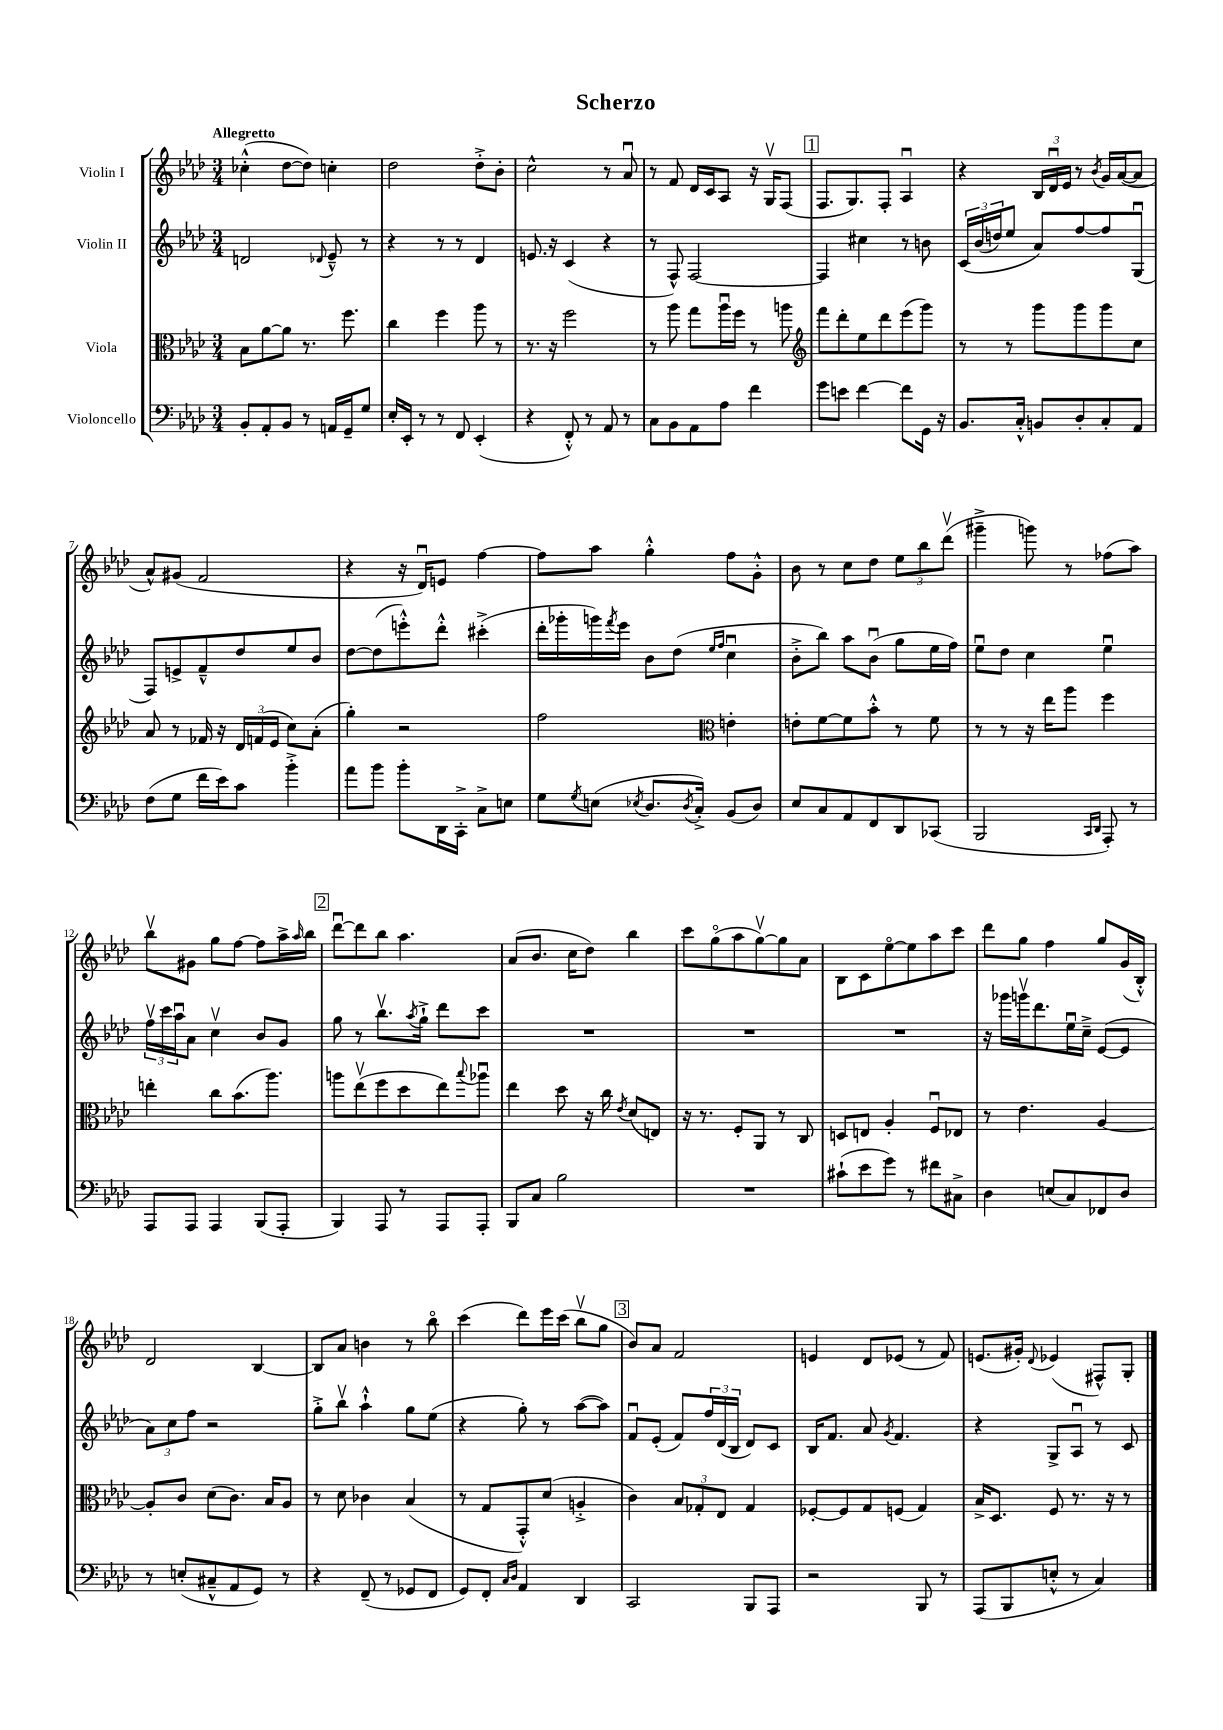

**kern	**kern	**kern	**kern
*staff4	*staff3	*staff2	*staff1
*clefF4	*clefC3	*clefG2	*clefG2
*k[b-e-a-d-]	*k[b-e-a-d-]	*k[b-e-a-d-]	*k[b-e-a-d-]
*M3/4	*M3/4	*M3/4	*M3/4
8BB-'	8B-	2d	(4cc-'^^
8AA-'	[8a-	.	.
8BB-	8a-]	.	[8dd-
8r	8.r	.	8dd-])
.	.	8qqd-	.
16AA	.	8e-~^^	4cc'
16GG~	8.ff	.	.
8G	.	8r	.
=	=	=	=
16E-'	4cc	4r	2dd-
16EE-'	.	.	.
8r	.	.	.
8r	4ff	8r	.
8FF	.	8r	.
(4EE-'	8aa-	4d-	8dd-'^
.	8r	.	8b-'
=	=	=	=
4r	8.r	8.e	2cc^^
.	16r	16r	.
8FF'^^)	2ff	(4c	.
8r	.	.	.
8AA-	.	4r	8r
8r	.	.	8a-u
=	=	=	=
8C	8r	8r	8r
8BB-	8aa-	8F^^)	8f
8AA-	8gg	[2F	16d-
.	.	.	16c
8A-	16aa-u	.	8A-
.	16ff	.	.
4f	8r	.	16r
.	.	.	16Gv
.	8aa	.	(8F
=	=	=	=
*	*clefG2	*	*
8g	8fff	4F]	8.F
8e	8ddd-'	.	.
.	.	.	8.G)
[4f	8ee-	4cc#	.
.	8ddd-	.	8F'
8f]	(8eee-	8r	4A-u
16GG	8ggg)	8b	.
16r	.	.	.
=	=	=	=
8.BB-	8r	&(24c	4r
.	.	(24b-	.
.	.	24dd)	.
.	8r	8ee-	.
16C'^^	.	.	.
8BB	8ggg	8a-&)	24B-
.	.	.	24d-u
.	.	.	24e-
8D-'	8ggg	[8ff	8r
.	.	.	8qb-
8C'	8ggg	8ff]	16g
.	.	.	([16a-
8AA-	8cc	(8Gu	8a-]
=	=	=	=
(8F	8a-	8F)	8a-^^)
8G	8r	8e^	(8g#
16f	16f-	8f~^^	2f
16e-)	16r	.	.
8c	24d-	8dd-	.
.	(24f	.	.
.	24e-	.	.
4b-'^	8cc)	8ee-	.
.	(8a-'	8b-	.
=	=	=	=
8a-	4gg')	[8dd-	4r
8b-	.	(8dd-]	.
8b-'	2r	8eee'^^)	16r
.	.	.	16d-u)
16DD-	.	8ddd-'^^	8e
16CC'^	.	.	.
8C^	.	(4ccc#'^	[4ff
8E	.	.	.
=	=	=	=
8G	2ff	16ddd-'	8ff]
.	.	16ggg-'	.
8qG	.	.	.
(8E	.	16ggg)	8aa-
.	.	8qfff	.
.	.	16eee-	.
8qE-	.	.	.
8.D-	.	8b-	4gg'^^
.	.	(8dd-	.
8qD-	.	.	.
16C'^)	.	.	.
*	*clefC3	*	*
.	.	16qqee-	.
.	.	16qqff	.
(8BB-	4e'	4ccu	8ff
8D-)	.	.	8g'^^
=	=	=	=
8E-	8e'	8b-'^	8b-
8C	[8f	8bb-)	8r
8AA-	8f]	8aa-	8cc
8FF	8b-'^^	(8b-u	8dd-
8DD-	8r	8gg	12ee-
.	.	.	12bb-
(8CC-	8f	16ee-	.
.	.	.	(12ddd-v
.	.	16ff)	.
=	=	=	=
2BBB-	8r	8ee-u	4ggg#~^
.	8r	8dd-	.
.	16r	4cc	8ggg)
.	16ee-	.	.
.	8aa-	.	8r
16qqCC	.	.	.
16qqDD-	.	.	.
8AAA-')	4ff	4ee-u	(8ff-
8r	.	.	8aa-)
=	=	=	=
8AAA-	4ee'	24ffv	8bb-v
.	.	24ccc	.
.	.	24aa-u	.
8AAA-	.	8a-	8g#
4AAA-	8cc	4ccv	8gg
.	(8.b-	.	[8ff
(8BBB-	.	8b-	8ff]
.	8.aa-)	.	.
8AAA-'	.	8g	16aa-^
.	.	.	16qqaa-
.	.	.	16bb-
=	=	=	=
4BBB-)	8aa	8gg	[8ddd-u
.	(8ee-v	8r	8ddd-]
8AAA-	8ff	8.bb-v	8bb-
8r	8dd-	.	4.aa-
.	.	8qaa-	.
.	.	16gg`^	.
8AAA-	8ee-)	8ddd-	.
.	8qqbb-	.	.
8AAA-'	8aa-u	8ccc	.
=	=	=	=
8BBB-	4ee-	2.r	(8a-
8C	.	.	8.b-
2B-	8dd-	.	.
.	.	.	16cc
.	16r	.	8dd-)
.	16cc	.	.
.	8qe-	.	.
.	(8d-	.	4bb-
.	8E)	.	.
=	=	=	=
2.r	16r	2.r	8ccc
.	8.r	.	.
.	.	.	(8ggo
.	8F'	.	8aa-
.	8AA-	.	[8ggv)
.	8r	.	8gg]
.	8C	.	8a-
=	=	=	=
(8c#`	8D	2.r	8B-
8e-	8E	.	8c
8g)	4A-'	.	[8ee-o
8r	.	.	8ee-]
8f#	8Fu	.	8aa-
8C#^	8E-	.	8ccc
=	=	=	=
4D-	8r	16r	8ddd-
.	.	16ggg-	.
.	4.e-	16gggv	8gg
.	.	8.ddd-	.
(8E	.	.	4ff
8C)	.	16ee-u	.
.	.	16cc~^	.
8FF-	[4A-	([8e-	8gg
8D-	.	8e-]	(16g
.	.	.	16B-'^^)
=	=	=	=
8r	8A-']	12a-)	2d-
.	.	12cc	.
(8E'	8c	.	.
.	.	12ff	.
8C#~^^	(8d-	2r	.
8AA-	8.c)	.	.
8GG)	.	.	[4B-
.	16B-	.	.
8r	8A-	.	.
=	=	=	=
4r	8r	8gg'^	8B-]
.	8d-	8bb-v	8a-
(8FF~	4c-	4aa-`^^	4b
8r	.	.	.
8GG-	(4B-	8gg	8r
8FF	.	(8ee-	8bb-o
=	=	=	=
8GG)	8r	4r	(4ccc
8FF'	8G	.	.
16qqC	.	.	.
16qqD-	.	.	.
4AA-	8GG'^^)	8gg')	8ddd-)
.	(8d-	8r	16eee-
.	.	.	(16ccc
4DD-	4A'^	([8aa-	8bb-v
.	.	8aa-])	8gg
=	=	=	=
2CC	4c)	8fu	8b-)
.	.	(8e-'	8a-
.	12B-	8f)	2f
.	12G-'	.	.
.	.	24ff	.
.	12E-	(24d-	.
.	.	24B-	.
8BBB-	4G-	8d-)	.
8AAA-	.	8c	.
=	=	=	=
2r	[8F-'	16B-	4e
.	.	8.f	.
.	8F-]	.	.
.	8G	8a-	8d-
.	.	8qg	.
.	(8F	4.f	(8e-
8BBB-	4G)	.	8r
8r	.	.	8f)
=	=	=	=
(8AAA-	16B-^	4r	(8.e
.	8.D-	.	.
8BBB-	.	.	.
.	.	.	16g#')
.	.	.	8qqd-
8E'^^	8F	8G^	(4e-
8r	8.r	8A-u	.
4C)	.	8r	8F#^^)
.	16r	.	.
.	8r	8c	8G'
==	==	==	==
*-	*-	*-	*-
